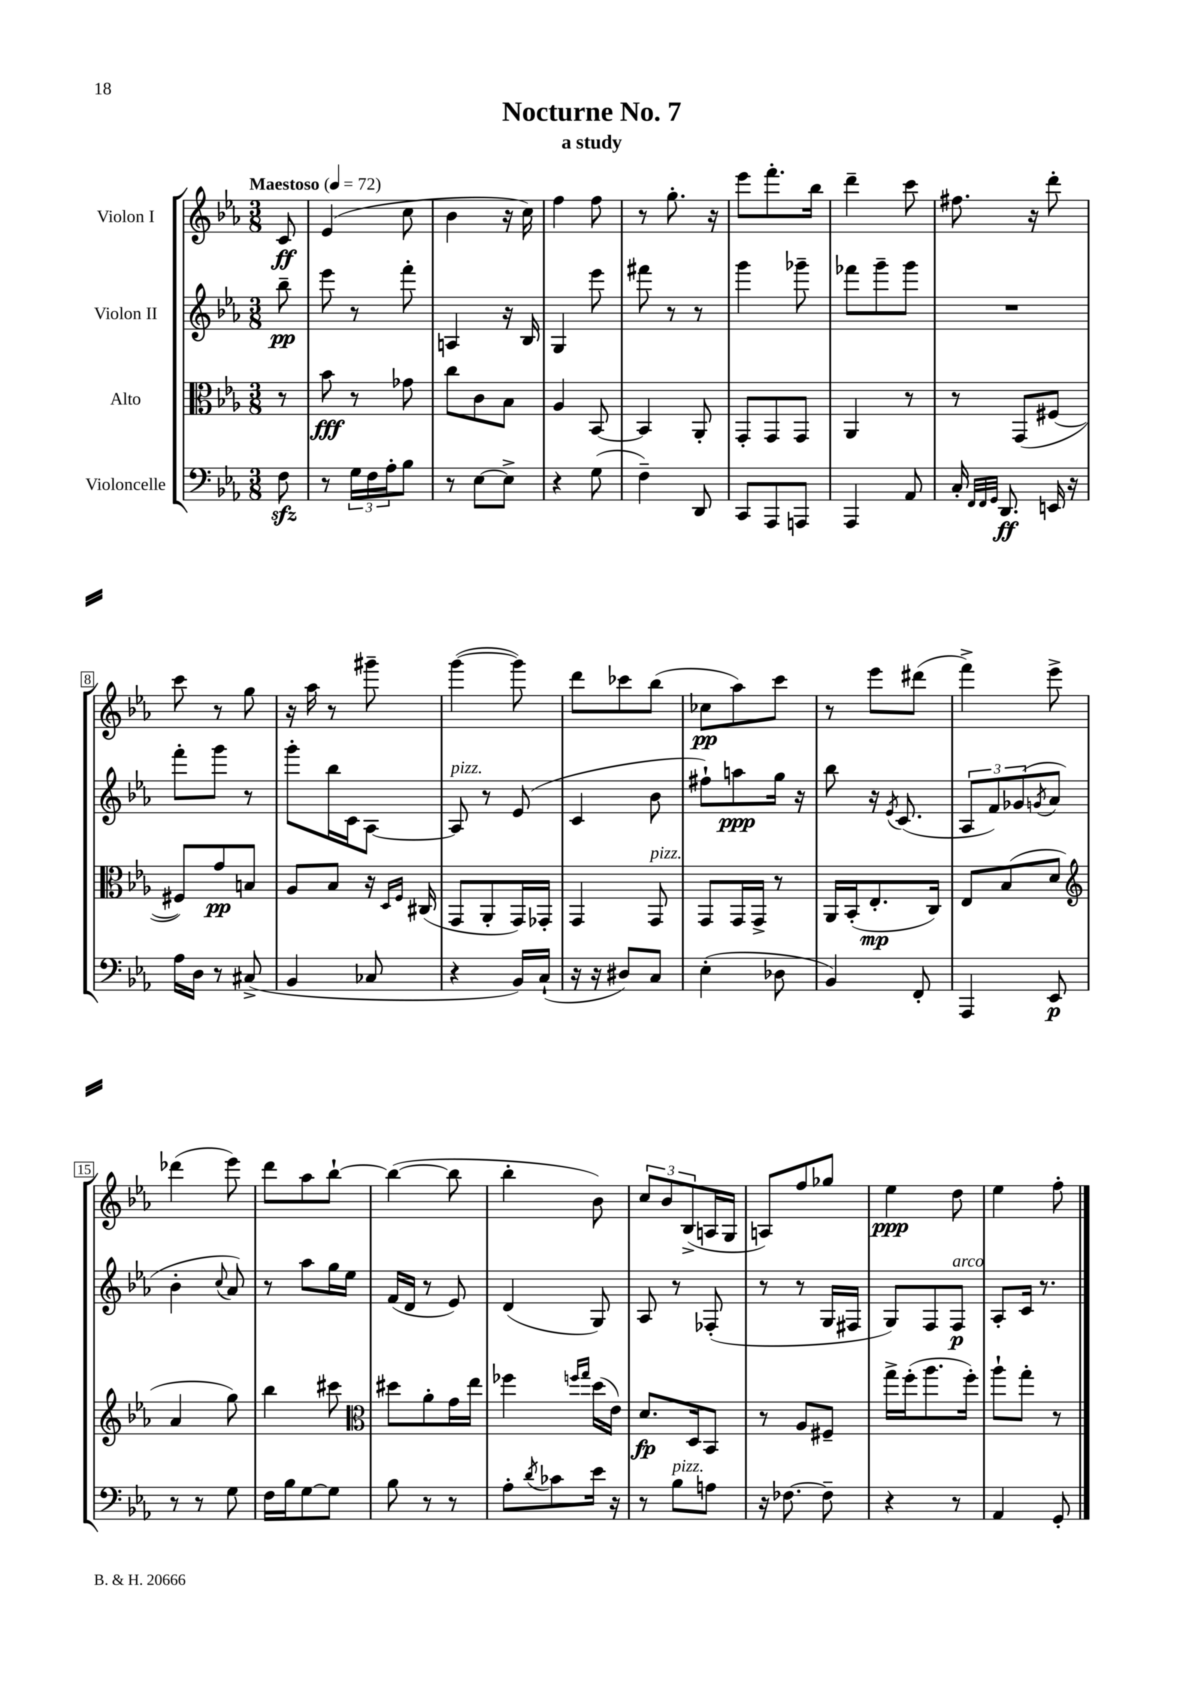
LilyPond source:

\header { title = "Nocturne No. 7" subtitle = "a study" }
<<
\new StaffGroup <<
\new Staff = "s0" \with { instrumentName = "Violon I" } {
    \clef treble \key ees \major \numericTimeSignature \time 3/8 \partial 8 \tempo "Maestoso" 4 = 72
    c'8\ff |
    ees'4( c''8 |
    bes'4 r16 c''16) |
    f''4 f''8 |
    r8 g''8.-. r16 |
    ees'''8 f'''8.-. bes''16 |
    d'''4-- c'''8 |
    fis''8. r16 d'''8-. |
    c'''8 r8 g''8 |
    r16 aes''16 r8 gis'''8-- |
    g'''4~( g'''8) |
    d'''8 ces'''8 bes''8( |
    ces''8\pp aes''8) c'''8 |
    r8 ees'''8 dis'''8( |
    f'''4->) ees'''8-> |
    des'''4( ees'''8) |
    d'''8 aes''8 bes''8~-! |
    bes''4~( bes''8 |
    bes''4-. bes'8) |
    \tuplet 3/2 { c''8 bes'8 bes8->( } a16 g16 |
    a8) f''8 ges''8 |
    ees''4\ppp d''8 |
    ees''4 f''8-. \bar "|." |
}
\new Staff = "s1" \with { instrumentName = "Violon II" } {
    \clef treble \key ees \major \numericTimeSignature \time 3/8 \partial 8
    bes''8--\pp |
    ees'''8 r8 f'''8-. |
    a4 r16 bes16 |
    g4 ees'''8 |
    fis'''8 r8 r8 |
    g'''4 ges'''8-- |
    fes'''8 g'''8-- g'''8 |
    R4. |
    f'''8-. g'''8 r8 |
    g'''8-. bes''16 c'16 aes8~ |
    aes8^\markup { \italic "pizz." } r8 ees'8( |
    c'4 bes'8 |
    fis''8-!) a''8\ppp g''16 r16 |
    bes''8 r16 \acciaccatura { ees'8 } c'8.( |
    \tuplet 3/2 { aes8 f'8) ges'8( } \acciaccatura { g'8 } aes'8 |
    bes'4-. \appoggiatura { c''8 } aes'8) |
    r8 aes''8 g''16 ees''16 |
    f'16( d'16 r8 ees'8) |
    d'4( g8) |
    aes8 r8 fes8-.( |
    r8 r8 g16 fis16 |
    g8) f8 f8\p^\markup { \italic "arco" } |
    aes8-. c'16 r8. \bar "|." |
}
\new Staff = "s2" \with { instrumentName = "Alto" } {
    \clef alto \key ees \major \numericTimeSignature \time 3/8 \partial 8
    r8 |
    bes'8\fff r8 ges'8 |
    c''8 c'8 bes8 |
    aes4 bes,8~ |
    bes,4 aes,8-. |
    g,8-. g,8 g,8 |
    aes,4 r8 |
    r8 g,8( fis8~ |
    fis8) g'8\pp b8 |
    aes8 bes8 r16 \grace { d16 f16 } cis16( |
    g,8 aes,8-. g,16) ges,16-. |
    g,4 g,8^\markup { \italic "pizz." } |
    g,8 g,16 g,16-> r8 |
    aes,16 bes,16-.( ees8.-.\mp c16) |
    ees8 bes8( d'8 |
    \clef treble aes'4 g''8) |
    bes''4 cis'''8 |
    \clef alto dis''8 aes'8-. g'16 ees''16 |
    fes''4 \grace { f''16 g''16 } d''16( ees'16) |
    d'8.\fp d16 bes,8 |
    r8 aes8 fis8-- |
    g''16-> f''16-.( aes''8. f''16-.) |
    aes''8-! g''8-. r8 \bar "|." |
}
\new Staff = "s3" \with { instrumentName = "Violoncelle" } {
    \clef bass \key ees \major \numericTimeSignature \time 3/8 \partial 8
    f8\sfz |
    r8 \tuplet 3/2 { g16 f16 aes16-. } bes8 |
    r8 ees8~ ees8-> |
    r4 g8( |
    f4--) d,8 |
    c,8 aes,,8 a,,8 |
    aes,,4 aes,8 |
    c16-. \grace { f,32 f,32 g,32 } d,8.\ff e,16 r16 |
    aes16 d16 r8 cis8->( |
    bes,4 ces8 |
    r4 bes,16) c16-!( |
    r16 r16 dis8) c8 |
    ees4-.( des8 |
    bes,4) f,8-. |
    aes,,4 ees,8\p |
    r8 r8 g8 |
    f16 bes16 g8~ g8 |
    bes8 r8 r8 |
    aes8-. \acciaccatura { d'8 } ces'8 ees'16 r16 |
    r8 bes8^\markup { \italic "pizz." } a8 |
    r16 fes8.~ fes8-- |
    r4 r8 |
    aes,4 g,8-. \bar "|." |
}
>>
>>
\layout { \context { \Score \override BarNumber.stencil = #(make-stencil-boxer 0.1 0.3 ly:text-interface::print) } }
